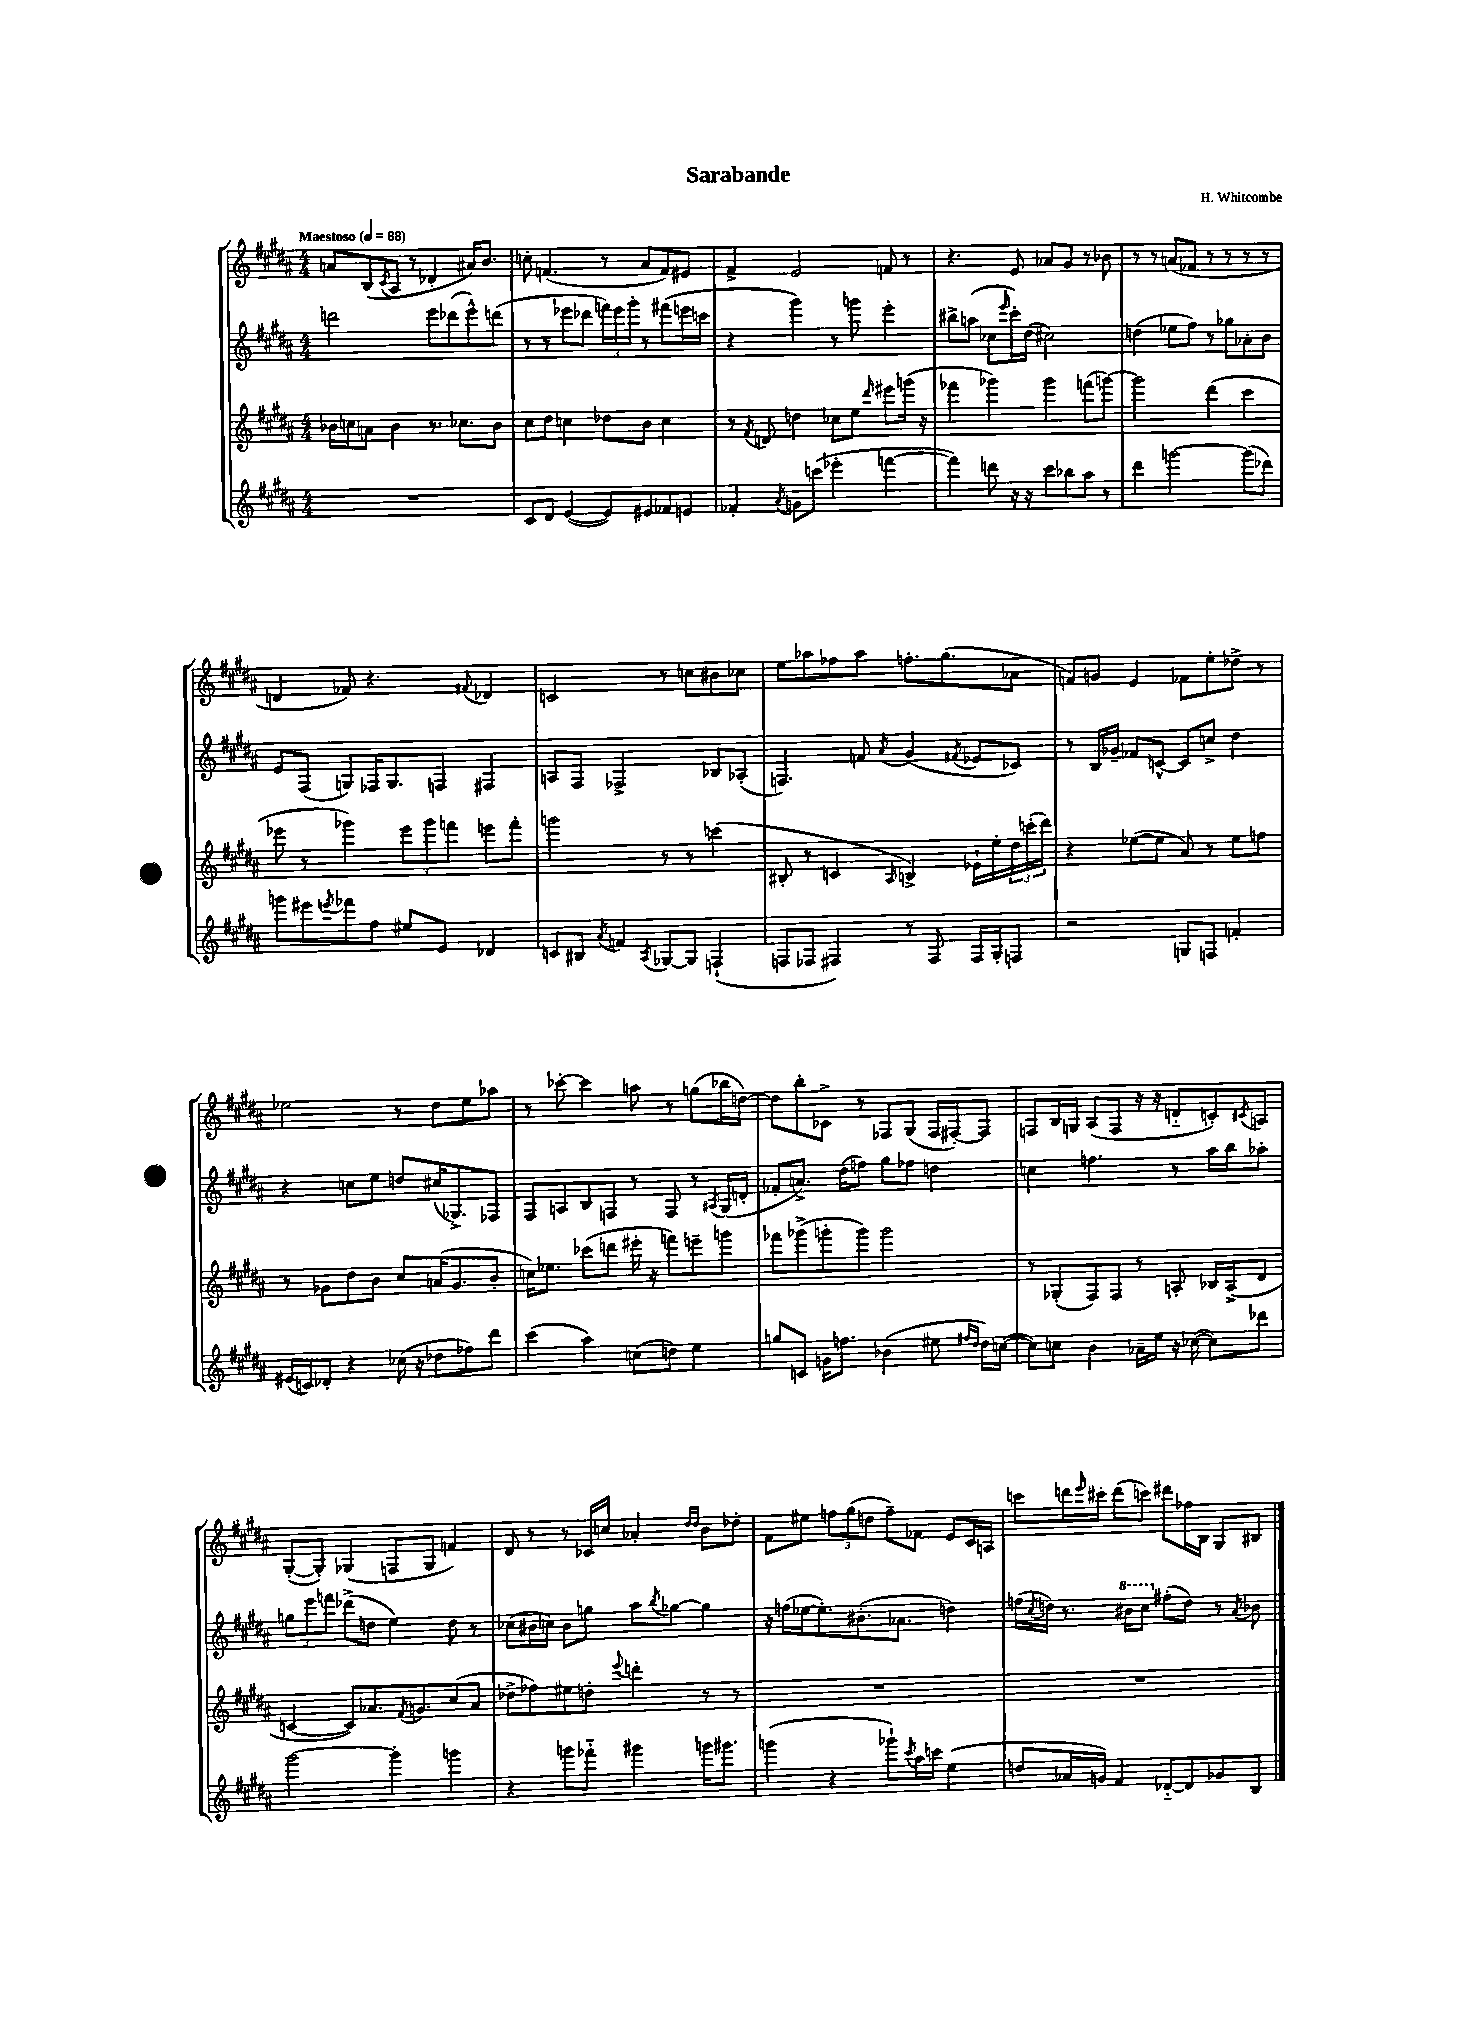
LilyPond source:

\header { title = "Sarabande" composer = "H. Whitcombe" }
<<
\new StaffGroup <<
\new Staff = "s0" {
    \clef treble \key b \major \numericTimeSignature \time 4/4 \tempo "Maestoso" 4 = 88
    a'8 b8( \acciaccatura { cis'8 } ais8 r8 des'4-. ais'16) b'8. |
    c''8-. f'4.( r8 ais'8 f'8) eis'8 |
    fis'4-> e'2 f'8 r8 |
    r4. e'8 aes'8 gis'8 r8 bes'8 |
    r8 r8 a'8( fes'8 r8 r8 r8 r8 |
    d'4 fes'8) r4. \appoggiatura { fis'8 } des'4 |
    c'2 r8 c''8 bis'8 ces''8 |
    e''8 aes''8 fes''8 aes''8 f''8.-. gis''8.( aes'8 |
    f'8) g'8 e'4 fes'8 e''8-. des''8-> r8 |
    ees''2 r8 dis''8 ees''8 aes''8 |
    r8 ces'''8~-. ces'''4 a''8 r8 g''8( bes''16 d''16~) |
    d''8 b''8-. ces'8-> r8 fes8 gis8( fes16 fis16~-.) fis8 |
    f8 b16 g16 ais8( f8 r16 r16 d'8-_ c'8-.) \acciaccatura { cis'8 } a8 |
    gis8~-.( gis8-.) ges4( f8 ges8 f'4) |
    dis'8 r8 r8 ces'16 c''16 aes'4-. \grace { dis''16 dis''16 } b'8 des''8-. |
    fis'8 eis''8 \tuplet 3/2 { f''8 gis''8( d''8 } f''8--) fes'8 e'8 cis'16 a16 |
    c'''8 d'''16 \grace { e'''16 } cis'''16-. d'''8( c'''8) dis'''8 fes''16 b16 gis8 bis8 \bar "|." |
}
\new Staff = "s1" {
    \clef treble \key b \major \numericTimeSignature \time 4/4
    d'''2 e'''8 des'''8( e'''8-^) d'''8( |
    r8 r8 ees'''8 des'''8 \tuplet 3/2 { f'''16) ees'''16 gis'''16-. } r8 fis'''8( e'''16 c'''16 |
    r4 gis'''4) r8 g'''8 e'''4-. |
    bis''8-> a''8( ces''8 \grace { e'''16 } cis'''16-.) dis''16( cis''2) |
    d''4( ees''8 fis''8) r8 ges''8 aes'8-. b'8 |
    e'8 fis8( g8) fes16 g8. f8 fis4 |
    a8 fis8 fes2-> bes8 aes8-.( |
    f4.) f'8 \acciaccatura { ais'8 } gis'4( \acciaccatura { fis'8 } ees'8 ces'8) |
    r8 b16 ges'16-- fes'8 c'8~-^ c'8 c''8-> dis''4 |
    r4 c''8 e''8 d''8 cis''16( ges8.->) fes8 |
    fis8 a8 b8 f8 r8 f8 r8 \acciaccatura { ais8 } gis16( d'16-. |
    fes'8-. a'8.->) dis''16( f''8) gis''8 fes''8 d''4 |
    c''4 f''4. r8 ais''16 b''16 aes''8-. |
    \tuplet 3/2 { g''8 e'''8 f'''8 } des'''8->( d''8 e''4) d''8 r8 |
    ces''8( bis'16 c''16) bis'8 g''8 ais''8 \acciaccatura { b''8 } ges''8~ ges''4 |
    r16 f''16( ees''16~ ees''8.-.) bis'8.-.( aes'8. d''4) |
    f''16( \acciaccatura { cis''8 } d''16) r8. \ottava #1 bis''16 cis'''8 \ottava #0 fis''8-.( d''8) r8 \acciaccatura { ais'8 } bes'8 \bar "|." |
}
\new Staff = "s2" {
    \clef treble \key b \major \numericTimeSignature \time 4/4
    bes'16 c''16 a'8 bes'4 r8. ces''8. bes'8 |
    cis''8 dis''8 c''4 des''8 b'8 c''4 |
    r8 \acciaccatura { fis'8 } d'8 d''4 ces''8 e''8 \grace { dis'''16 } eis'''8 g'''16( r16 |
    fes'''4 ges'''4) ges'''4 f'''8( g'''8~) |
    g'''2 dis'''4( cis'''4 |
    ees'''8 r8 ges'''4) \tuplet 3/2 { ees'''8 ges'''8 f'''8 } e'''8 f'''8-. |
    g'''2 r8 r8 c'''4( |
    bis8-. r8 c'4 \grace { ais16 } b4->) ees'16-! e''16-. \tuplet 3/2 { dis''16 c'''16-.( dis'''16) } |
    r4 ees''8~( ees''8 ais'8) r8 ees''8 f''8 |
    r8 ges'8 dis''8 b'8 cis''8 a'16( ges'8. b'8-. |
    c''16) ees''8. ces'''8( d'''8 eis'''16-. r16 f'''8) e'''8-- g'''8 |
    fes'''8 ges'''8->( g'''8-. g'''8) g'''2 |
    r8 ges8-.( fis8) fis8 r8 a8-. bes16 a16->( dis'8 |
    c'4~ c'8) aes'8. \acciaccatura { fis'8 } g'8. cis''8( aes'8 |
    des''8-> fes''8) eis''8 d''8-. \appoggiatura { e'''8 } d'''4-. r8 r8 |
    R1 |
    R1 \bar "|." |
}
\new Staff = "s3" {
    \clef treble \key b \major \numericTimeSignature \time 4/4
    R1 |
    cis'8 dis'8 e'4~( e'8) eis'8 fes'8 e'8 |
    fes'4-. \acciaccatura { ais'8 } g'8 c'''8( ees'''4-. f'''4~ |
    f'''4) d'''8 r16 r16 cis'''8 bes''8 ais''8 r8 |
    dis'''4 g'''2~ g'''8( des'''8) |
    g'''8 eis'''8 \acciaccatura { e'''8 } fes'''8 fis''8 eis''8 e'8 des'4 |
    c'8 bis8 \acciaccatura { ais'8 } f'4 \acciaccatura { ais8 } ges8~ ges8 f4-!( |
    f8 fes8 fis4) r8 fis8 fis16 gis16-. f8 |
    r2 g8 f8 f'4-. |
    eis'16( c'16) des'8-. r4 ces''16( r16 des''8 fes''8) dis'''8 |
    cis'''4( ais''4) c''8( d''8) e''4 |
    g''8 c'8 g'16 f''8. bes'4( eis''8 \grace { fis''16 dis''16 } dis''16) c''16~( |
    c''8) c''8 b'4 aes'16-- e''16 r16 ces''16~( ces''8) des'''8 |
    gis'''2~ gis'''4-. g'''4 |
    r4 g'''8 fes'''8-_ gis'''4 g'''16 gis'''8. |
    g'''4( r4 ges'''8-!) \acciaccatura { cis'''8 } ais''16 c'''16 e''4( |
    d''8 aes'16 g'16) fis'4 des'8~-_ des'8 ges'8 b8 \bar "|." |
}
>>
>>
\layout { \context { \Score \remove "Bar_number_engraver" } }
